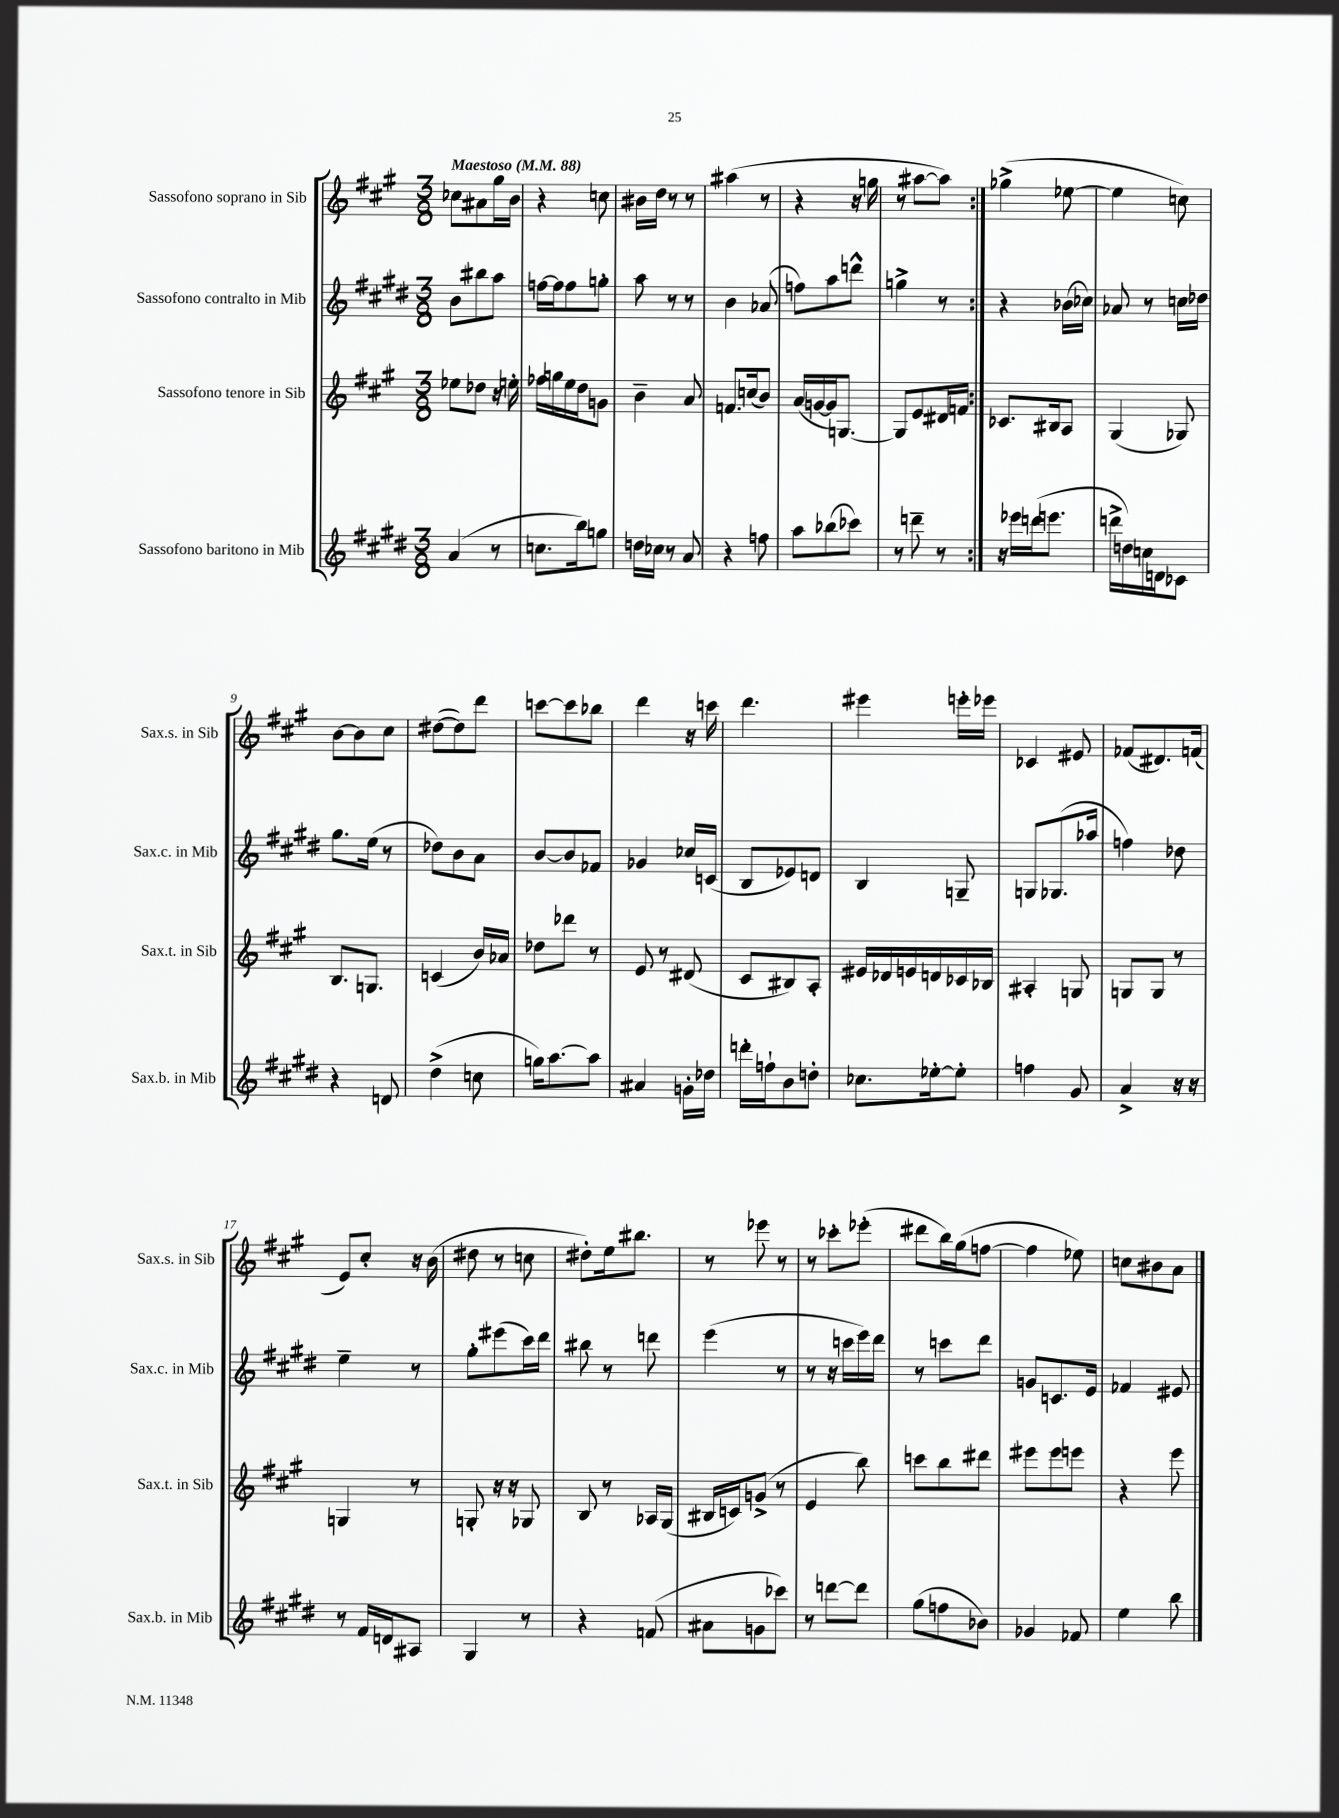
<<
\new StaffGroup <<
\new Staff = "s0" \with { instrumentName = "Sassofono soprano in Sib" shortInstrumentName = "Sax.s. in Sib" } {
    \clef treble \key a \major \numericTimeSignature \time 3/8 \tempo "Maestoso" 4 = 88
    \repeat volta 2 { ces''8 ais'8 gis''16 b'16 |
    r4 c''8 |
    bis'16 d''16 r8 r8 |
    ais''4( r8 |
    r4 r16 g''16 |
    r8 ais''8~ ais''8) | }
    ges''4->( ees''8~ |
    ees''4 c''8) |
    b'8~ b'8 cis''8 |
    dis''8~( dis''8) d'''8 |
    c'''8~ c'''8 bes''8 |
    d'''4 r16 c'''16 |
    d'''4. |
    eis'''4 e'''16-. ees'''16 |
    ces'4 eis'8 |
    fes'8( dis'8.) f'16( |
    e'8) cis''8-. r16 b'16( |
    dis''8 r8 c''8 |
    dis''8-.) e''16 bis''8. |
    r8 ees'''8 r8 |
    r8 ces'''8-. ees'''8-.( |
    dis'''8 b''16) gis''16( f''8~ |
    f''4 ees''8) |
    c''8 bis'8 a'8 \bar "|." |
}
\new Staff = "s1" \with { instrumentName = "Sassofono contralto in Mib" shortInstrumentName = "Sax.c. in Mib" } {
    \clef treble \key e \major \numericTimeSignature \time 3/8
    \repeat volta 2 { b'8 bis''8 a''8 |
    f''16~ f''16 f''8 g''8-. |
    a''8 r8 r8 |
    b'4 aes'8( |
    f''8) a''8 d'''8-^ |
    g''4-> r8 | }
    r4 bes'16( ces''16) |
    aes'8 r8 c''16 des''16 |
    gis''8. e''16( r8 |
    des''8) b'8 a'8 |
    b'8~ b'8 fes'8 |
    ges'4 ces''16 c'16( |
    b8 ees'8) d'8 |
    b4 g8-- |
    g8 ges8.( aes''16 |
    f''4) des''8 |
    e''4-- r8 |
    gis''8-. eis'''8( cis'''16) dis'''16 |
    bis''8 r8 d'''8 |
    e'''4( r8 |
    r8 r16 c'''16 e'''16) dis'''16 |
    r8 c'''8 dis'''8 |
    g'8 c'8. e'16 |
    fes'4 eis'8 \bar "|." |
}
\new Staff = "s2" \with { instrumentName = "Sassofono tenore in Sib" shortInstrumentName = "Sax.t. in Sib" } {
    \clef treble \key a \major \numericTimeSignature \time 3/8
    \repeat volta 2 { ees''8 des''8 r16 e''16-. |
    fes''16 g''16 e''16 d''16 g'8 |
    b'4-- a'8 |
    f'8. c''16( b'8) |
    a'16( g'16~ g'16) g8.~ |
    g8 e'8 dis'16 f'16 | }
    ces'8. bis16 a8 |
    gis4( ges8) |
    b8. g8. |
    c'4( b'16) aes'16 |
    des''8 des'''8 r8 |
    e'8 r8 dis'8( |
    cis'8 bis8) a8-. |
    eis'16 des'16 e'16 d'16 ces'16 bes16 |
    ais4-. g8 |
    g8 g8 r8 |
    g4 r8 |
    g8-. r16 r16 ges8 |
    b8 r8 aes16 gis16( |
    bis16 c'16) g'8->( r8 |
    e'4 b''8) |
    c'''8 b''8 dis'''8 |
    eis'''8 eis'''8 e'''8 |
    r4 e'''8 \bar "|." |
}
\new Staff = "s3" \with { instrumentName = "Sassofono baritono in Mib" shortInstrumentName = "Sax.b. in Mib" } {
    \clef treble \key e \major \numericTimeSignature \time 3/8
    \repeat volta 2 { a'4( r8 |
    c''8. b''16) g''8 |
    d''16 ces''16 r8 a'8 |
    r4 f''8 |
    a''8 bes''8( ces'''8) |
    r8 d'''8-- r8 | }
    r16 ees'''16 d'''16( e'''8. |
    d'''16-> d''16) c''16 d'16 ces'8 |
    r4 d'8 |
    dis''4->( c''8 |
    g''16) a''8.~ a''8 |
    ais'4 g'16-. des''16 |
    d'''16-. f''16-! b'8 d''8-. |
    ces''8. ees''16~-. ees''8-. |
    f''4 gis'8 |
    a'4-> r16 r16 |
    r8 fis'16 d'16 ais8 |
    gis4 r8 |
    r4 f'8( |
    ais'8 g'8 ces'''8) |
    r8 d'''8~ d'''8 |
    gis''8( f''8 bes'8) |
    ges'4 fes'8 |
    e''4 b''8 \bar "|." |
}
>>
>>
